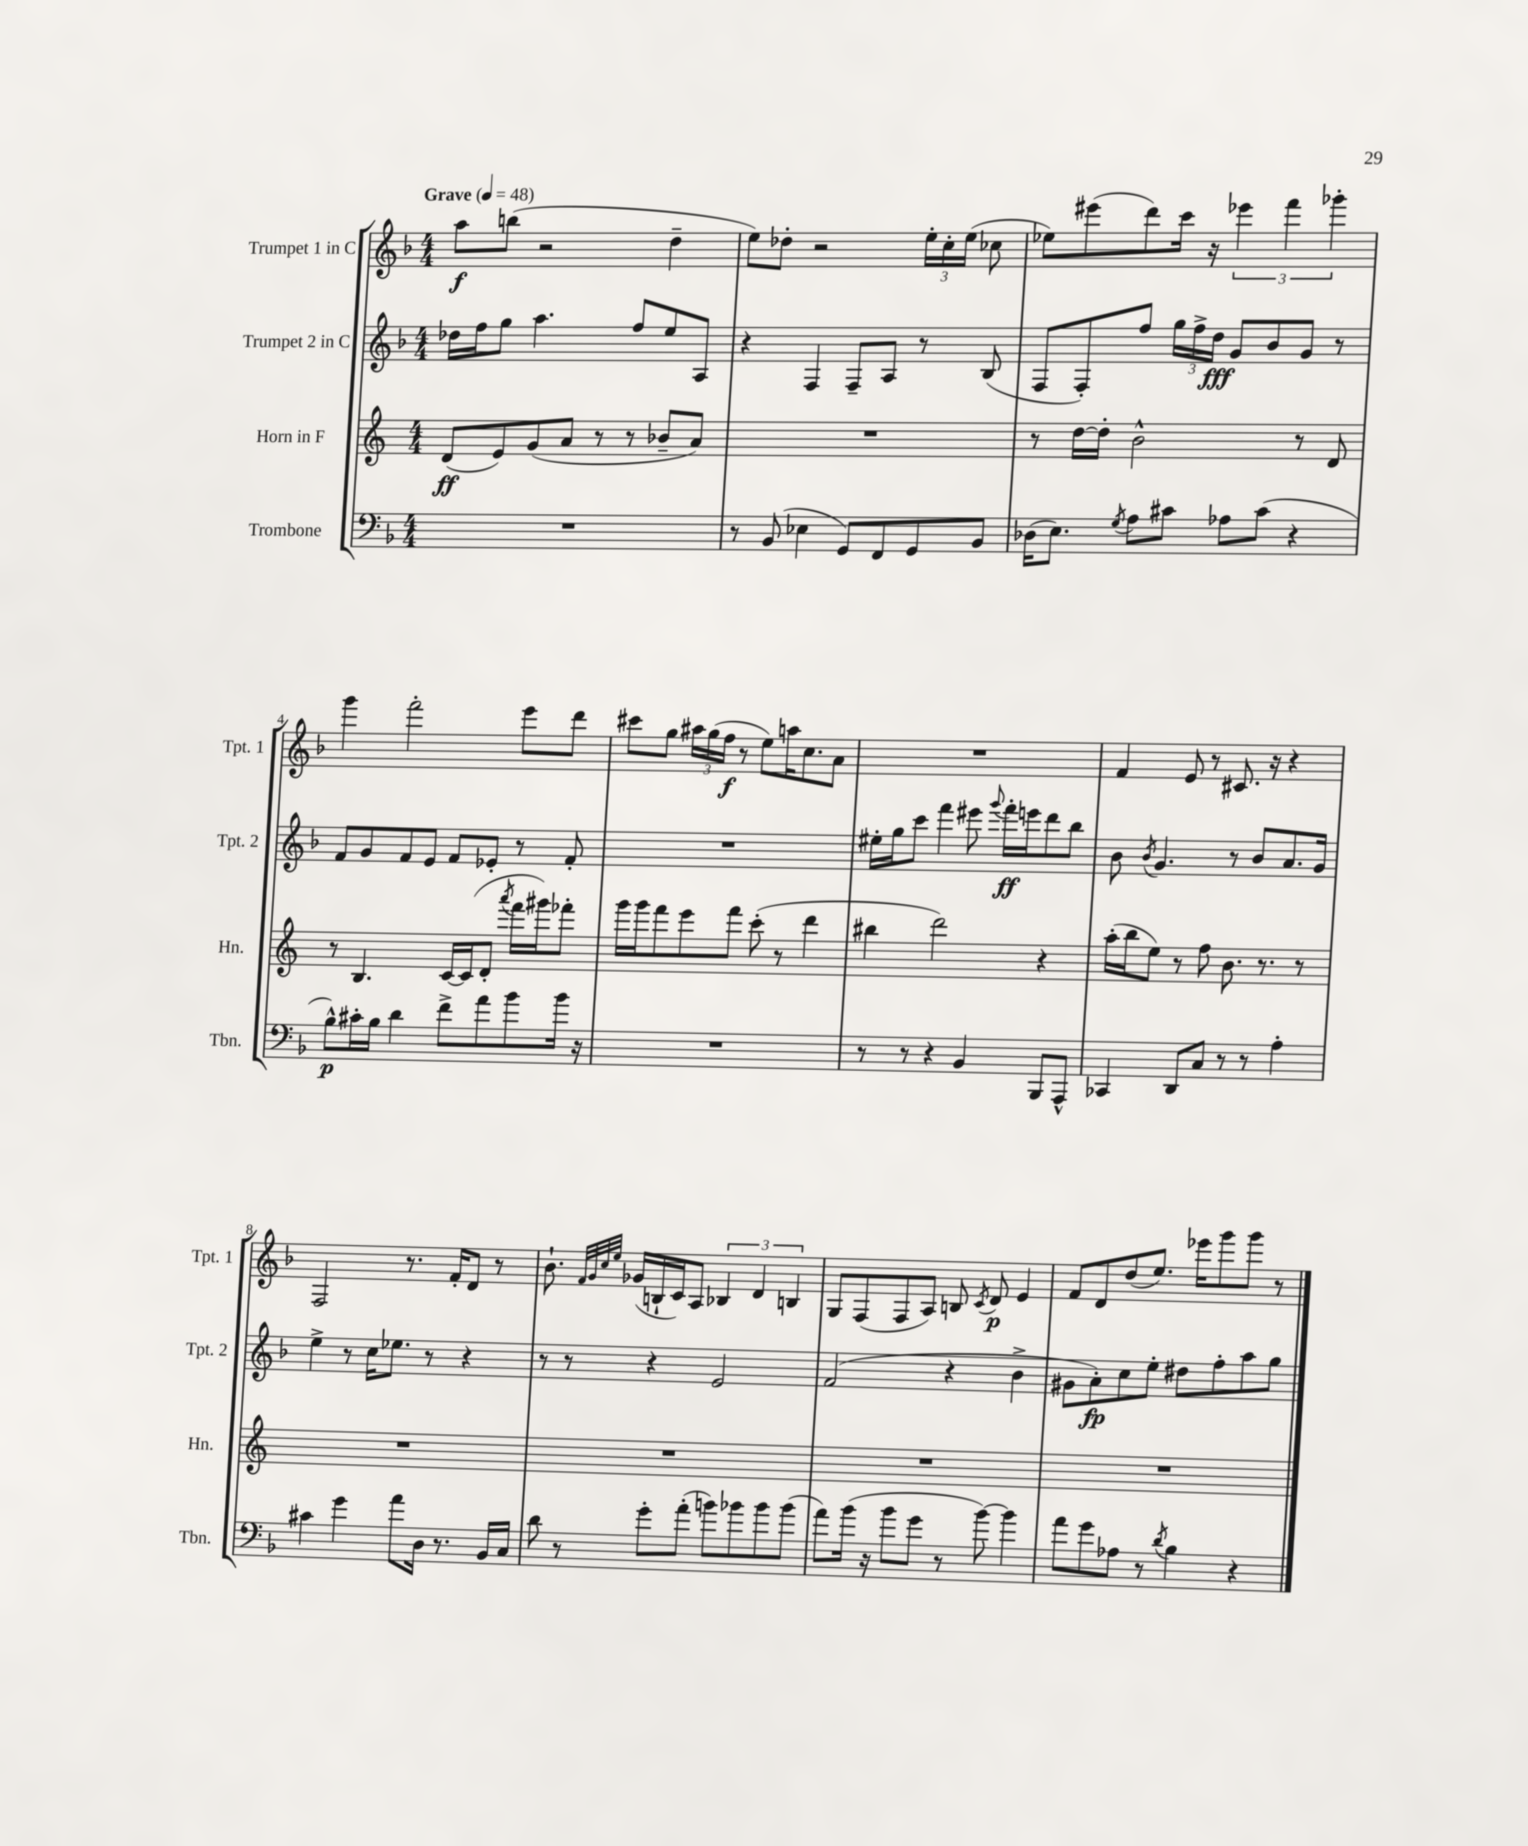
<<
\new StaffGroup <<
\new Staff = "s0" \with { instrumentName = "Trumpet 1 in C" shortInstrumentName = "Tpt. 1" } {
    \clef treble \key f \major \numericTimeSignature \time 4/4 \tempo "Grave" 4 = 48
    \autoBeamOff a''8[\f b''8]( r2 d''4-- |
    e''8[) des''8]-. r2 \tuplet 3/2 { e''16[-. c''16-. e''16]( } ces''8 |
    ees''8[) eis'''8( d'''8) c'''16] r16 \tuplet 3/2 { ees'''4 f'''4 ges'''4-. } |
    g'''4 f'''2-. e'''8[ d'''8] |
    cis'''8[ g''8] \tuplet 3/2 { ais''16[ g''16( f''16]\f } r8 e''8[) a''16 c''8. a'8] |
    R1 |
    f'4 e'8 r8 cis'8. r16 r4 |
    f2 r8. f'16[-. d'8] r8 |
    bes'8.-! \grace { f'32[ g'32 c''32 e''32] } ges'16[( b16-! c'16) a8] \tuplet 3/2 { bes4 d'4 b4 } |
    g8[ f8( f8 a8]) b8 \acciaccatura { c'8 } d'8\p e'4 |
    f'8[ d'8 d''8( e''8.]) ees'''16[ g'''8 g'''8] r8 \bar "|." |
}
\new Staff = "s1" \with { instrumentName = "Trumpet 2 in C" shortInstrumentName = "Tpt. 2" } {
    \clef treble \key f \major \numericTimeSignature \time 4/4
    \autoBeamOff des''16[ f''16 g''8] a''4. f''8[ e''8 a8] |
    r4 f4 f8[-- a8] r8 bes8( |
    f8[ f8-.) f''8] \tuplet 3/2 { g''16[ f''16-> d''16]\fff } g'8[ bes'8 g'8] r8 |
    f'8[ g'8 f'8 e'8] f'8[ ees'8]-. r8 f'8-. |
    R1 |
    eis''16[-. g''16 c'''8] f'''4 eis'''8 \appoggiatura { g'''8 } f'''16[-.\ff e'''16 d'''8 bes''8] |
    bes'8 \acciaccatura { bes'8 } g'4. r8 bes'8[ a'8. g'16] |
    e''4-> r8 c''16[ ees''8.] r8 r4 |
    r8 r8 r4 e'2 |
    f'2( r4 bes'4-> |
    gis'8[ a'8-.\fp) c''8 e''8]-. dis''8[ f''8-. a''8 g''8] \bar "|." |
}
\new Staff = "s2" \with { instrumentName = "Horn in F" shortInstrumentName = "Hn." } {
    \clef treble \key c \major \numericTimeSignature \time 4/4
    \autoBeamOff d'8[\ff( e'8) g'8( a'8] r8 r8 bes'8[-- a'8]) |
    R1 |
    r8 d''16[~ d''16]-. b'2-^ r8 d'8 |
    r8 b4. c'16[~ c'16( d'8]-. \acciaccatura { a'''8 } f'''16[ gis'''16) fes'''8]-. |
    g'''16[ g'''16 f'''8 e'''8 f'''8] c'''8-.( r8 d'''4 |
    bis''4 d'''2) r4 |
    a''16[-.( b''16 e''8]) r8 f''8 b'8. r8. r8 |
    R1 |
    R1 |
    R1 |
    R1 \bar "|." |
}
\new Staff = "s3" \with { instrumentName = "Trombone" shortInstrumentName = "Tbn." } {
    \clef bass \key f \major \numericTimeSignature \time 4/4
    \autoBeamOff R1 |
    r8 bes,8( ees4 g,8[) f,8 g,8 bes,8] |
    des16[( e8.]) \acciaccatura { g8 } a8[ cis'8] aes8[ cis'8]( r4 |
    bes8[-^\p) cis'16-. bes16] d'4 f'8[-> a'8 bes'8 bes'16] r16 |
    R1 |
    r8 r8 r4 bes,4 bes,,8[ a,,8]-^ |
    ces,4 d,8[ c8] r8 r8 a4-. |
    cis'4 g'4 a'8[ d16] r8. bes,16[ c16] |
    d'8 r8 g'8[-. a'8]-.( b'8[) bes'8 bes'8 bes'8]( |
    a'8[) bes'16]( r16 bes'8[ g'8] r8 bes'8~) bes'4 |
    a'8[ g'8 aes8] r8 \acciaccatura { d'8 } bes4 r4 \bar "|." |
}
>>
>>
